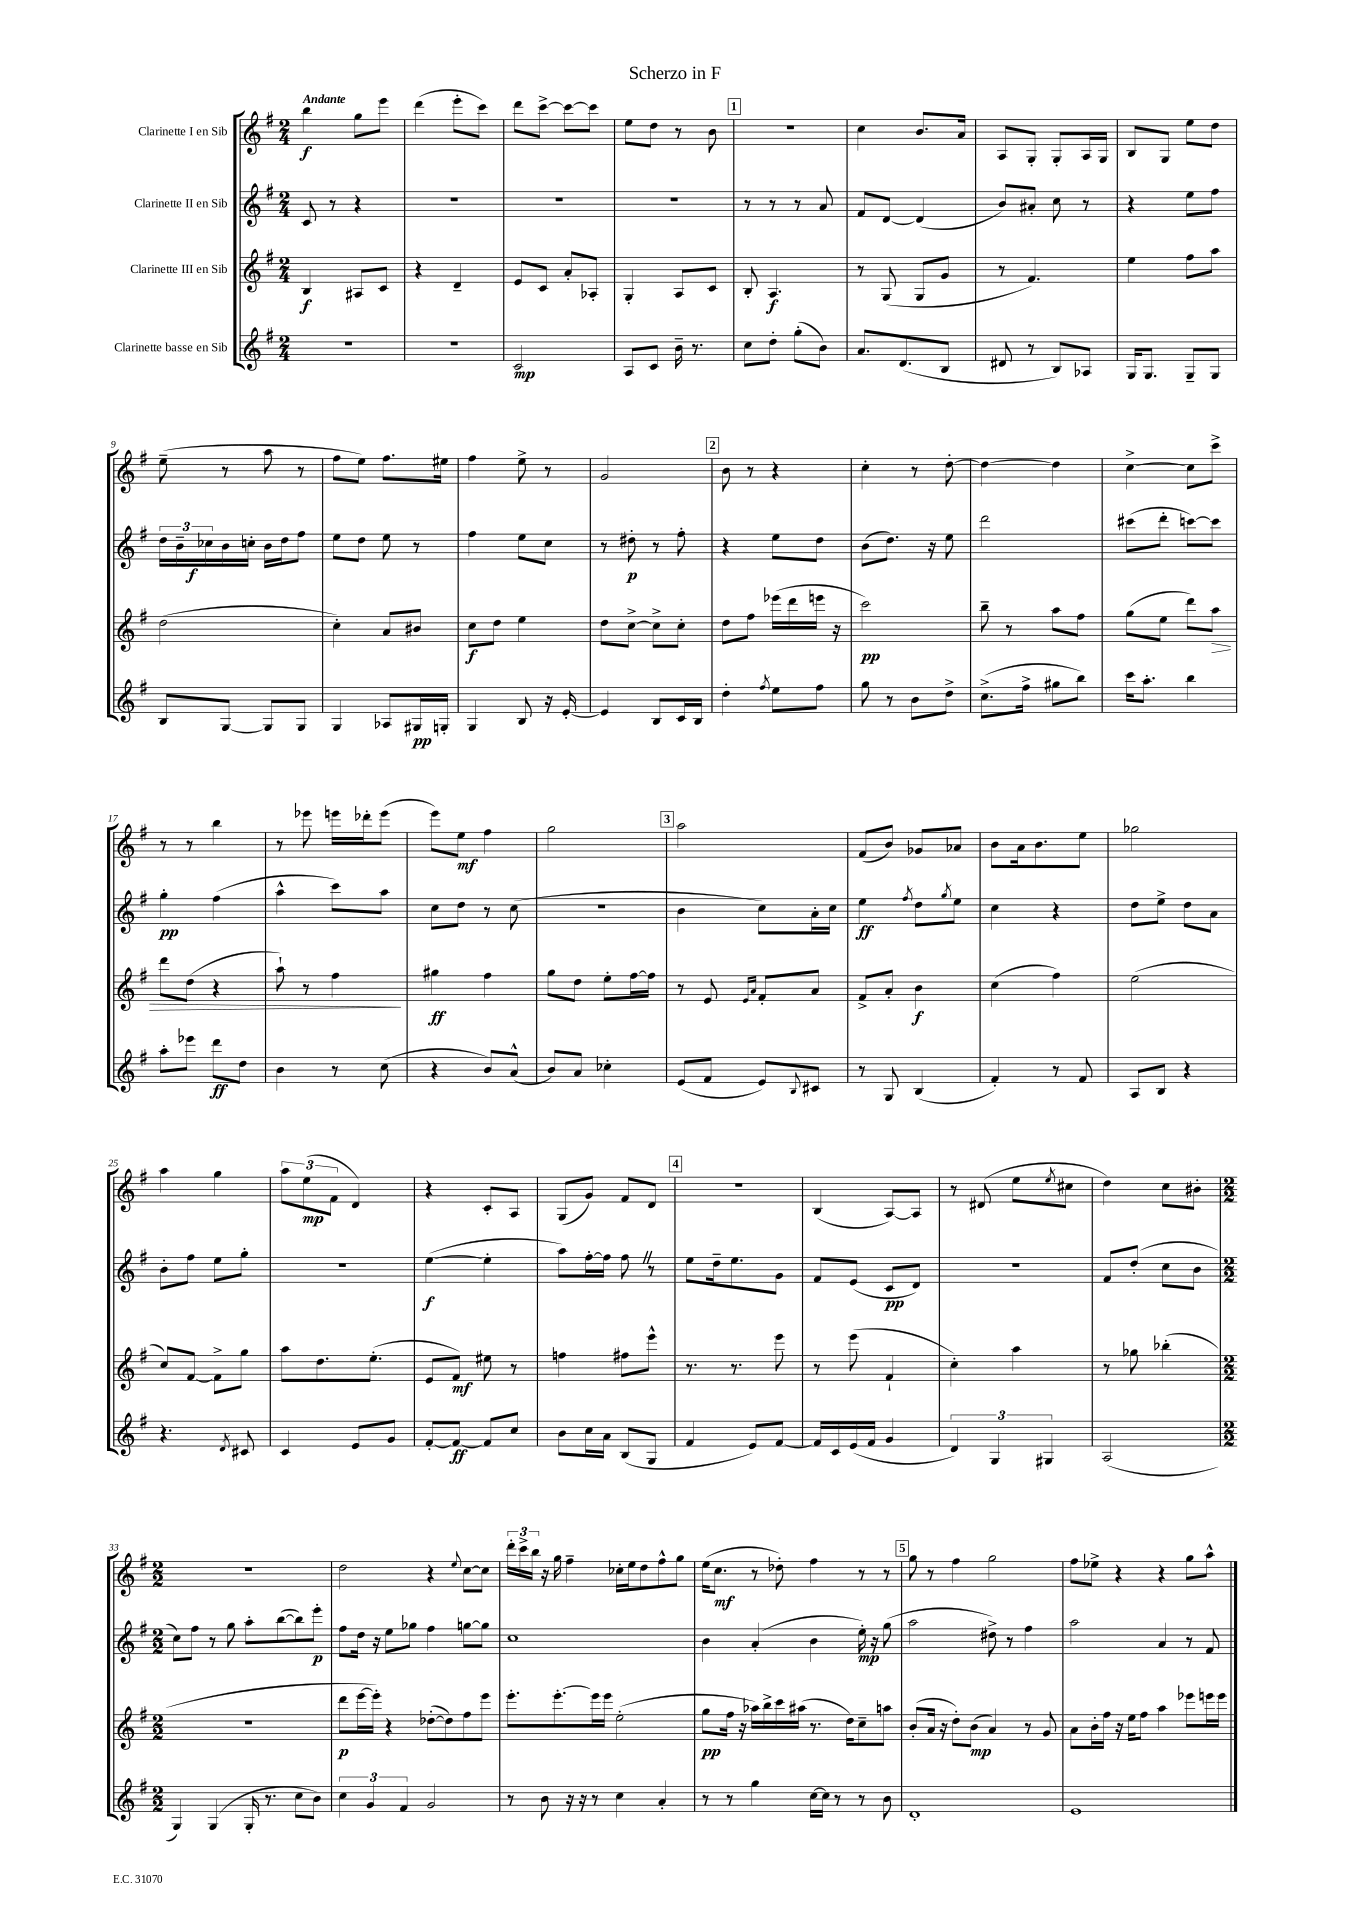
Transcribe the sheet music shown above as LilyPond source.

\header { title = "Scherzo in F" }
<<
\new StaffGroup <<
\new Staff = "s0" \with { instrumentName = "Clarinette I en Sib" } {
    \clef treble \key g \major \numericTimeSignature \time 2/4 \tempo "Andante"
    b''4\f g''8 e'''8 |
    d'''4( e'''8-. c'''8) |
    d'''8 c'''8~-> c'''8~ c'''8 |
    e''8 d''8 r8 b'8 |
    \mark \markup { \box "1" } R2 |
    c''4 b'8. a'16 |
    a8 g8-. g8-. a16 g16 |
    b8 g8 e''8 d''8 |
    e''8--( r8 a''8 r8 |
    fis''8 e''8) fis''8. eis''16 |
    fis''4 e''8-> r8 |
    g'2 |
    \mark \markup { \box "2" } b'8 r8 r4 |
    c''4-. r8 d''8~-. |
    d''4~ d''4 |
    c''4~-> c''8 c'''8-> |
    r8 r8 b''4 |
    r8 ees'''8 e'''16 des'''16-. e'''8( |
    e'''8) e''8\mf fis''4 |
    g''2 |
    \mark \markup { \box "3" } a''2 |
    fis'8( b'8) ges'8 aes'8 |
    b'8 a'16 b'8. e''8 |
    ges''2 |
    a''4 g''4 |
    \tuplet 3/2 { a''8 e''8\mp( fis'8 } d'4) |
    r4 c'8-. a8 |
    g8( g'8) fis'8 d'8 |
    \mark \markup { \box "4" } r2 |
    b4( a8~) a8 |
    r8 dis'8( e''8 \acciaccatura { e''8 } cis''8 |
    d''4) c''8 bis'8-. |
    \numericTimeSignature \time 2/2 R1 |
    d''2 r4 \appoggiatura { e''8 } c''8~ c''8 |
    \tuplet 3/2 { d'''16-. c'''16-> b''16 } r16 g''16 fis''4-- ces''16-. e''16 d''8 fis''8-^ g''8 |
    e''16( c''8.\mf r8 des''8-.) fis''4 r8 r8 |
    \mark \markup { \box "5" } g''8 r8 fis''4 g''2 |
    fis''8 ees''8-> r4 r4 g''8 a''8-^ \bar "|." |
}
\new Staff = "s1" \with { instrumentName = "Clarinette II en Sib" } {
    \clef treble \key g \major \numericTimeSignature \time 2/4
    c'8 r8 r4 |
    R2 |
    R2 |
    R2 |
    \mark \markup { \box "1" } r8 r8 r8 a'8 |
    fis'8 d'8~ d'4( |
    b'8) ais'8-. c''8 r8 |
    r4 e''8 fis''8 |
    \tuplet 3/2 { d''16 b'16-- ces''16\f } b'16 c''16-. b'16 d''16 fis''8 |
    e''8 d''8 e''8 r8 |
    fis''4 e''8 c''8 |
    r8 dis''8-.\p r8 fis''8-. |
    \mark \markup { \box "2" } r4 e''8 d''8 |
    b'8( d''8.) r16 e''8 |
    d'''2 |
    cis'''8( d'''8-. c'''8~) c'''8 |
    g''4-.\pp fis''4( |
    a''4-^ c'''8) a''8 |
    c''8 d''8 r8 c''8( |
    r2 |
    \mark \markup { \box "3" } b'4 c''8) a'16-. c''16 |
    e''4\ff \acciaccatura { fis''8 } d''8 \acciaccatura { g''8 } e''8 |
    c''4 r4 |
    d''8 e''8-> d''8 a'8 |
    b'8-. fis''8 e''8 g''8-. |
    R2 |
    e''4~\f( e''4-. |
    a''8) fis''16~-. fis''16 fis''8 \once \override BreathingSign.text = \markup { \musicglyph "scripts.caesura.straight" } \breathe r8 |
    \mark \markup { \box "4" } e''8 d''16-- e''8. g'8 |
    fis'8 e'8( c'8\pp d'8) |
    r2 |
    fis'8 d''8-.( c''8 b'8 |
    \numericTimeSignature \time 2/2 c''8) fis''8 r8 g''8 a''8-. b''8~( b''8) e'''8-.\p |
    fis''8 d''16 r16 e''8 ges''8 fis''4 g''8~ g''8 |
    c''1 |
    b'4 a'4-.( b'4 e''16-.\mp) r16 g''8( |
    \mark \markup { \box "5" } a''2 dis''8->) r8 fis''4 |
    a''2 a'4 r8 fis'8 \bar "|." |
}
\new Staff = "s2" \with { instrumentName = "Clarinette III en Sib" } {
    \clef treble \key g \major \numericTimeSignature \time 2/4
    b4\f ais8 c'8 |
    r4 d'4-- |
    e'8 c'8 a'8-. aes8-. |
    g4-. a8 c'8 |
    \mark \markup { \box "1" } b8-. a4.\f |
    r8 g8( g8 g'8 |
    r8 fis'4.) |
    e''4 fis''8 a''8 |
    d''2( |
    c''4-.) a'8 bis'8 |
    c''8\f d''8 e''4 |
    d''8 c''8~-> c''8-> c''8-. |
    \mark \markup { \box "2" } d''8 fis''8 ees'''16( d'''16 e'''16 r16 |
    c'''2\pp) |
    b''8-- r8 a''8 fis''8 |
    g''8( e''8 d'''8) a''8\> |
    d'''8 d''8( r4 |
    a''8-!) r8 fis''4\! |
    gis''4\ff fis''4 |
    g''8 d''8 e''8-. fis''16~ fis''16 |
    \mark \markup { \box "3" } r8 e'8 \grace { e'16 a'16 } fis'8-. a'8 |
    fis'8-> a'8-. b'4\f |
    c''4( fis''4) |
    e''2( |
    c''8) fis'8~ fis'8-> g''8 |
    a''8 d''8. e''8.-.( |
    e'8 fis'8\mf) eis''8 r8 |
    f''4 fis''8 e'''8-^ |
    \mark \markup { \box "4" } r8. r8. e'''8 |
    r8 e'''8( fis'4-! |
    c''4-.) a''4 |
    r8 ges''8 bes''4-.( |
    \numericTimeSignature \time 2/2 R1 |
    d'''8\p e'''16~ e'''16-.) r4 des''8~-.( des''8) fis''8 e'''8 |
    e'''8.-. e'''8.~-. e'''16 e'''16 e''2-.( |
    g''8\pp fis''16 r16 aes''16) b''16-> c'''16 ais''16( r8. d''16) c''8-- a''8 |
    \mark \markup { \box "5" } b'8-.( a'16 r16 d''8-.) b'8\mp( a'4) r8 g'8 |
    a'8 b'16-. fis''16 r16 e''16 fis''8 a''4 ees'''8 e'''16 e'''16 \bar "|." |
}
\new Staff = "s3" \with { instrumentName = "Clarinette basse en Sib" } {
    \clef treble \key g \major \numericTimeSignature \time 2/4
    R2 |
    R2 |
    c'2\mp |
    a8 c'8 b'16-- r8. |
    \mark \markup { \box "1" } c''8 d''8-. g''8-.( b'8) |
    a'8. d'8.( b8 |
    dis'8 r8 b8) aes8 |
    g16 g8. g8-- g8 |
    b8 g8~ g8 g8 |
    g4 aes8 gis16\pp g16-. |
    g4 b8 r16 e'16~-. |
    e'4 b8 c'16 b16 |
    \mark \markup { \box "2" } d''4-. \acciaccatura { fis''8 } e''8 fis''8 |
    g''8 r8 b'8 d''8-> |
    c''8.->( fis''16-> gis''8 b''8) |
    c'''16 a''8.-. b''4 |
    a''8-. ees'''8 d'''8\ff d''8 |
    b'4 r8 c''8( |
    r4 b'8) a'8-^( |
    b'8) a'8 ces''4-. |
    \mark \markup { \box "3" } e'8( fis'8 e'8) \appoggiatura { b8 } cis'8 |
    r8 g8 b4( |
    fis'4-.) r8 fis'8 |
    a8 b8 r4 |
    r4. \acciaccatura { d'8 } cis'8 |
    c'4 e'8 g'8 |
    fis'8~-. fis'8~\ff fis'8 c''8 |
    b'8 c''16 a'16 b8( g8 |
    \mark \markup { \box "4" } fis'4 e'8) fis'8~ |
    fis'16 c'16 e'16( fis'16 g'4 |
    \tuplet 3/2 { d'4) g4 gis4 } |
    a2( |
    \numericTimeSignature \time 2/2 g4) g4( g16-. r8. c''8 b'8) |
    \tuplet 3/2 { c''4 g'4 fis'4 } g'2 |
    r8 b'8 r16 r16 r8 c''4 a'4-. |
    r8 r8 g''4 c''16~ c''16 r8 r8 b'8 |
    \mark \markup { \box "5" } d'1-. |
    e'1 \bar "|." |
}
>>
>>
